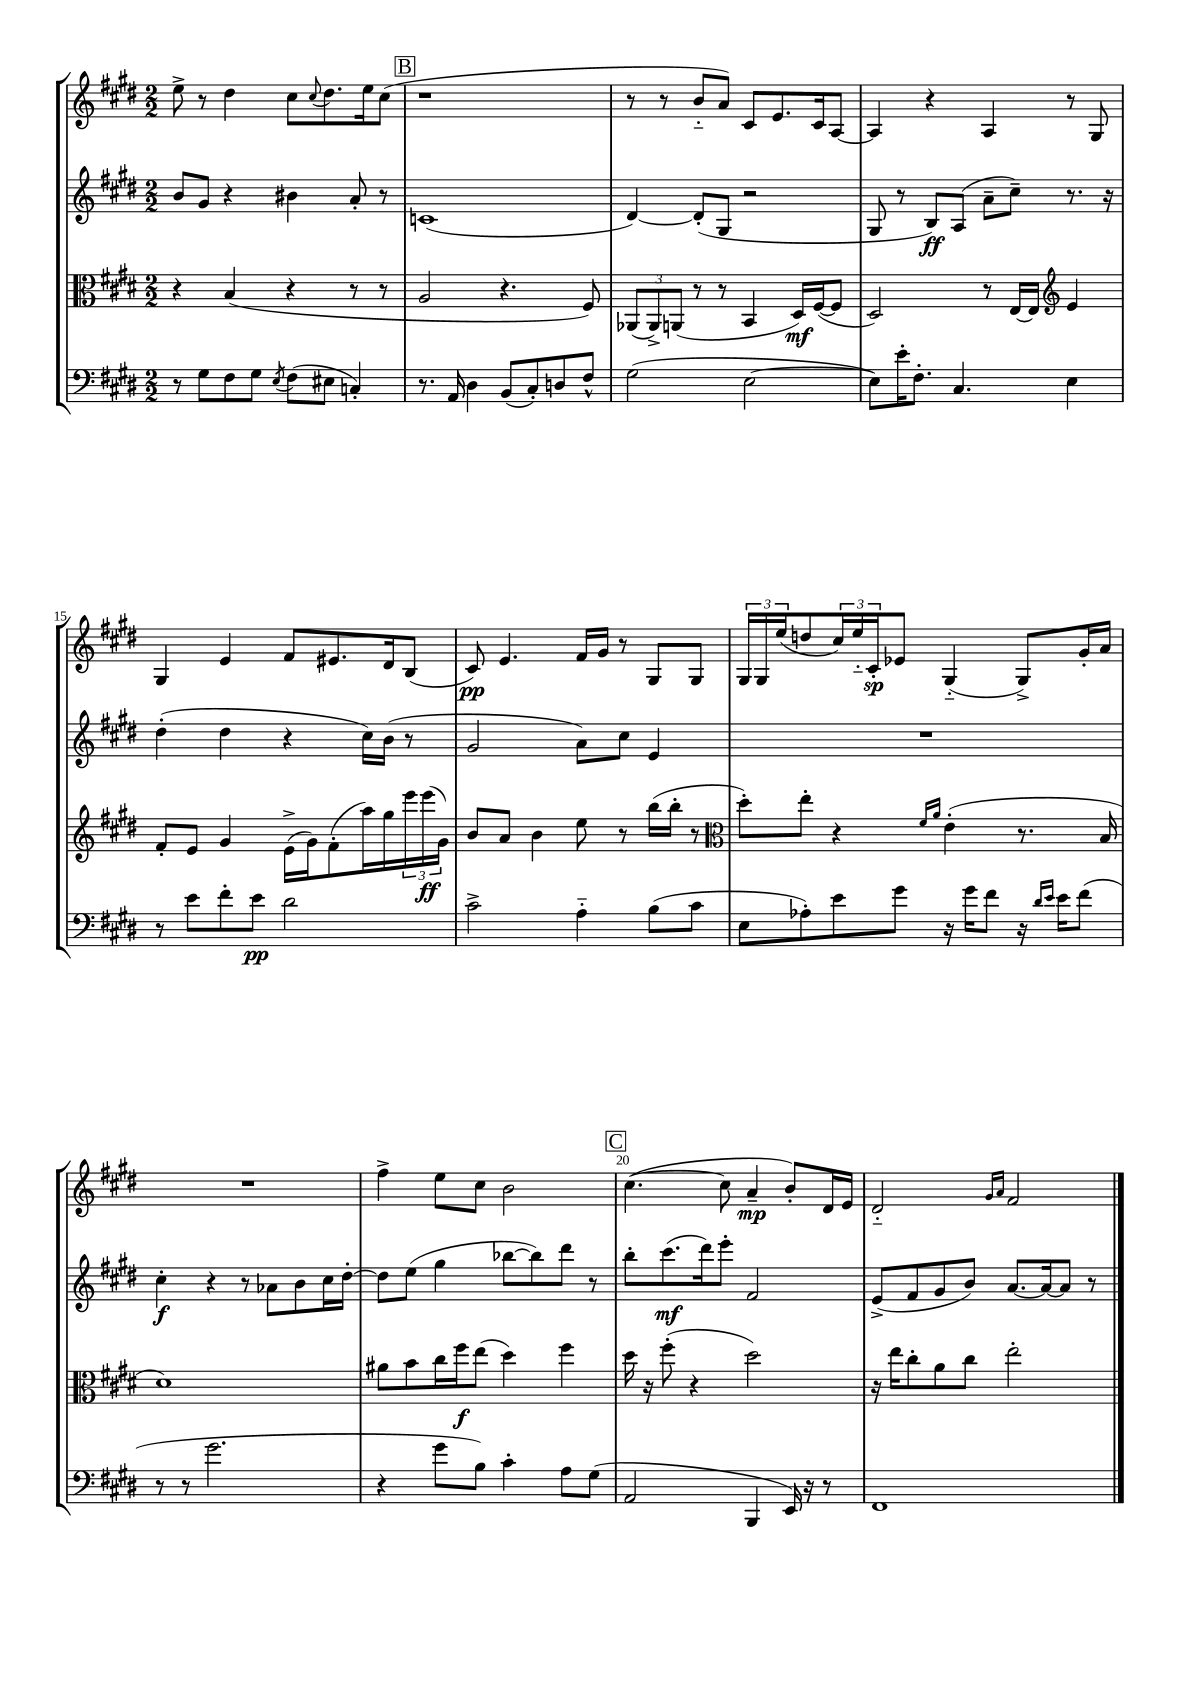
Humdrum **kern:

**kern	**kern	**kern	**kern
*staff4	*staff3	*staff2	*staff1
*clefF4	*clefC3	*clefG2	*clefG2
*k[f#c#g#d#]	*k[f#c#g#d#]	*k[f#c#g#d#]	*k[f#c#g#d#]
*M2/2	*M2/2	*M2/2	*M2/2
8r	4r	8b	8ee^
8G#	.	8g#	8r
8F#	(4B	4r	4dd#
8G#	.	.	.
8qE	.	.	.
(8F#	4r	4b#	8cc#
.	.	.	8qqcc#
8E#	.	.	8.dd#
4C')	8r	8a'	.
.	.	.	16ee
.	8r	8r	(8cc#
=	=	=	=
8.r	2A	(1c	1r
16AA	.	.	.
4D#	.	.	.
(8BB	4.r	.	.
8C#')	.	.	.
8D	.	.	.
8F#^^	8F#)	.	.
=	=	=	=
(2G#	(12AA-	[4d#)	8r
.	12AA-^)	.	.
.	.	.	8r
.	(12AA	.	.
.	8r	(8d#']	8b'~
.	8r	8G#	8a)
[2E	4BB	2r	8c#
.	.	.	8.e
.	16D#)	.	.
.	([16F#	.	16c#
.	8F#]	.	[8A
=	=	=	=
8E])	2D#)	8G#	4A]
16e'	.	8r	.
8.F#'	.	.	.
.	.	8B)	4r
4.C#	.	(8A	.
.	8r	8a~	4A
.	[16E	8cc#~)	.
.	16E]	.	.
*	*clefG2	*	*
4E	4e	8.r	8r
.	.	.	8G#
.	.	16r	.
=	=	=	=
8r	8f#'	(4dd#'	4G#
8e	8e	.	.
8f#'	4g#	4dd#	4e
8e	.	.	.
2d#	(16e^	4r	8f#
.	16g#)	.	.
.	(8f#'	.	8.e#
.	16aa)	16cc#)	.
.	16gg#	(16b	16d#
.	24eee	8r	(8B
.	(24eee	.	.
.	24g#)	.	.
=	=	=	=
2c#^	8b	2g#	8c#)
.	8a	.	4.e
.	4b	.	.
4A'~	8ee	8a)	16f#
.	.	.	16g#
.	8r	8cc#	8r
(8B	(16bb	4e	8G#
.	16bb'	.	.
8c#	8r	.	8G#
=	=	=	=
*	*clefC3	*	*
8E	8dd#')	1r	24G#
.	.	.	24G#
.	.	.	(24ee
8A-')	8ee'	.	8dd
8e	4r	.	24cc#)
.	.	.	24ee'~
.	.	.	24c#'
8g#	.	.	8e-
.	16qqf#	.	.
.	16qqa	.	.
16r	(4e'	.	(4G#'~
16g#	.	.	.
8f#	.	.	.
16r	8.r	.	8G#^)
16qqd#	.	.	.
16qqe	.	.	.
16e	.	.	.
(8f#	.	.	16g#'
.	16B	.	16a
=	=	=	=
8r	1d#)	4cc#'	1r
8r	.	.	.
2.g#	.	4r	.
.	.	8r	.
.	.	8a-	.
.	.	8b	.
.	.	16cc#	.
.	.	[16dd#'	.
=	=	=	=
4r	8a#	8dd#]	4ff#^
.	8b	(8ee	.
8g#	16cc#	4gg#	8ee
.	16ff#	.	.
8B)	(8ee	.	8cc#
4c#'	4dd#)	[8bb-	2b
.	.	8bb-])	.
8A	4ff#	8ddd#	.
(8G#	.	8r	.
=	=	=	=
2AA	16dd#	8bb'	([4.cc#
.	16r	.	.
.	(8ff#'	(8.ccc#	.
.	4r	.	.
.	.	16ddd#)	.
.	.	8eee'	8cc#]
4BBB	2dd#)	2f#	4a~
16EE)	.	.	8b')
16r	.	.	.
8r	.	.	16d#
.	.	.	16e
=	=	=	=
1FF#	16r	(8e^	2d#'~
.	16ee	.	.
.	8cc#'	8f#	.
.	8a	8g#	.
.	8cc#	8b)	.
.	.	.	16qqg#
.	.	.	16qqa
.	2ee'	[8.a	2f#
.	.	16a_	.
.	.	8a]	.
.	.	8r	.
==	==	==	==
*-	*-	*-	*-
